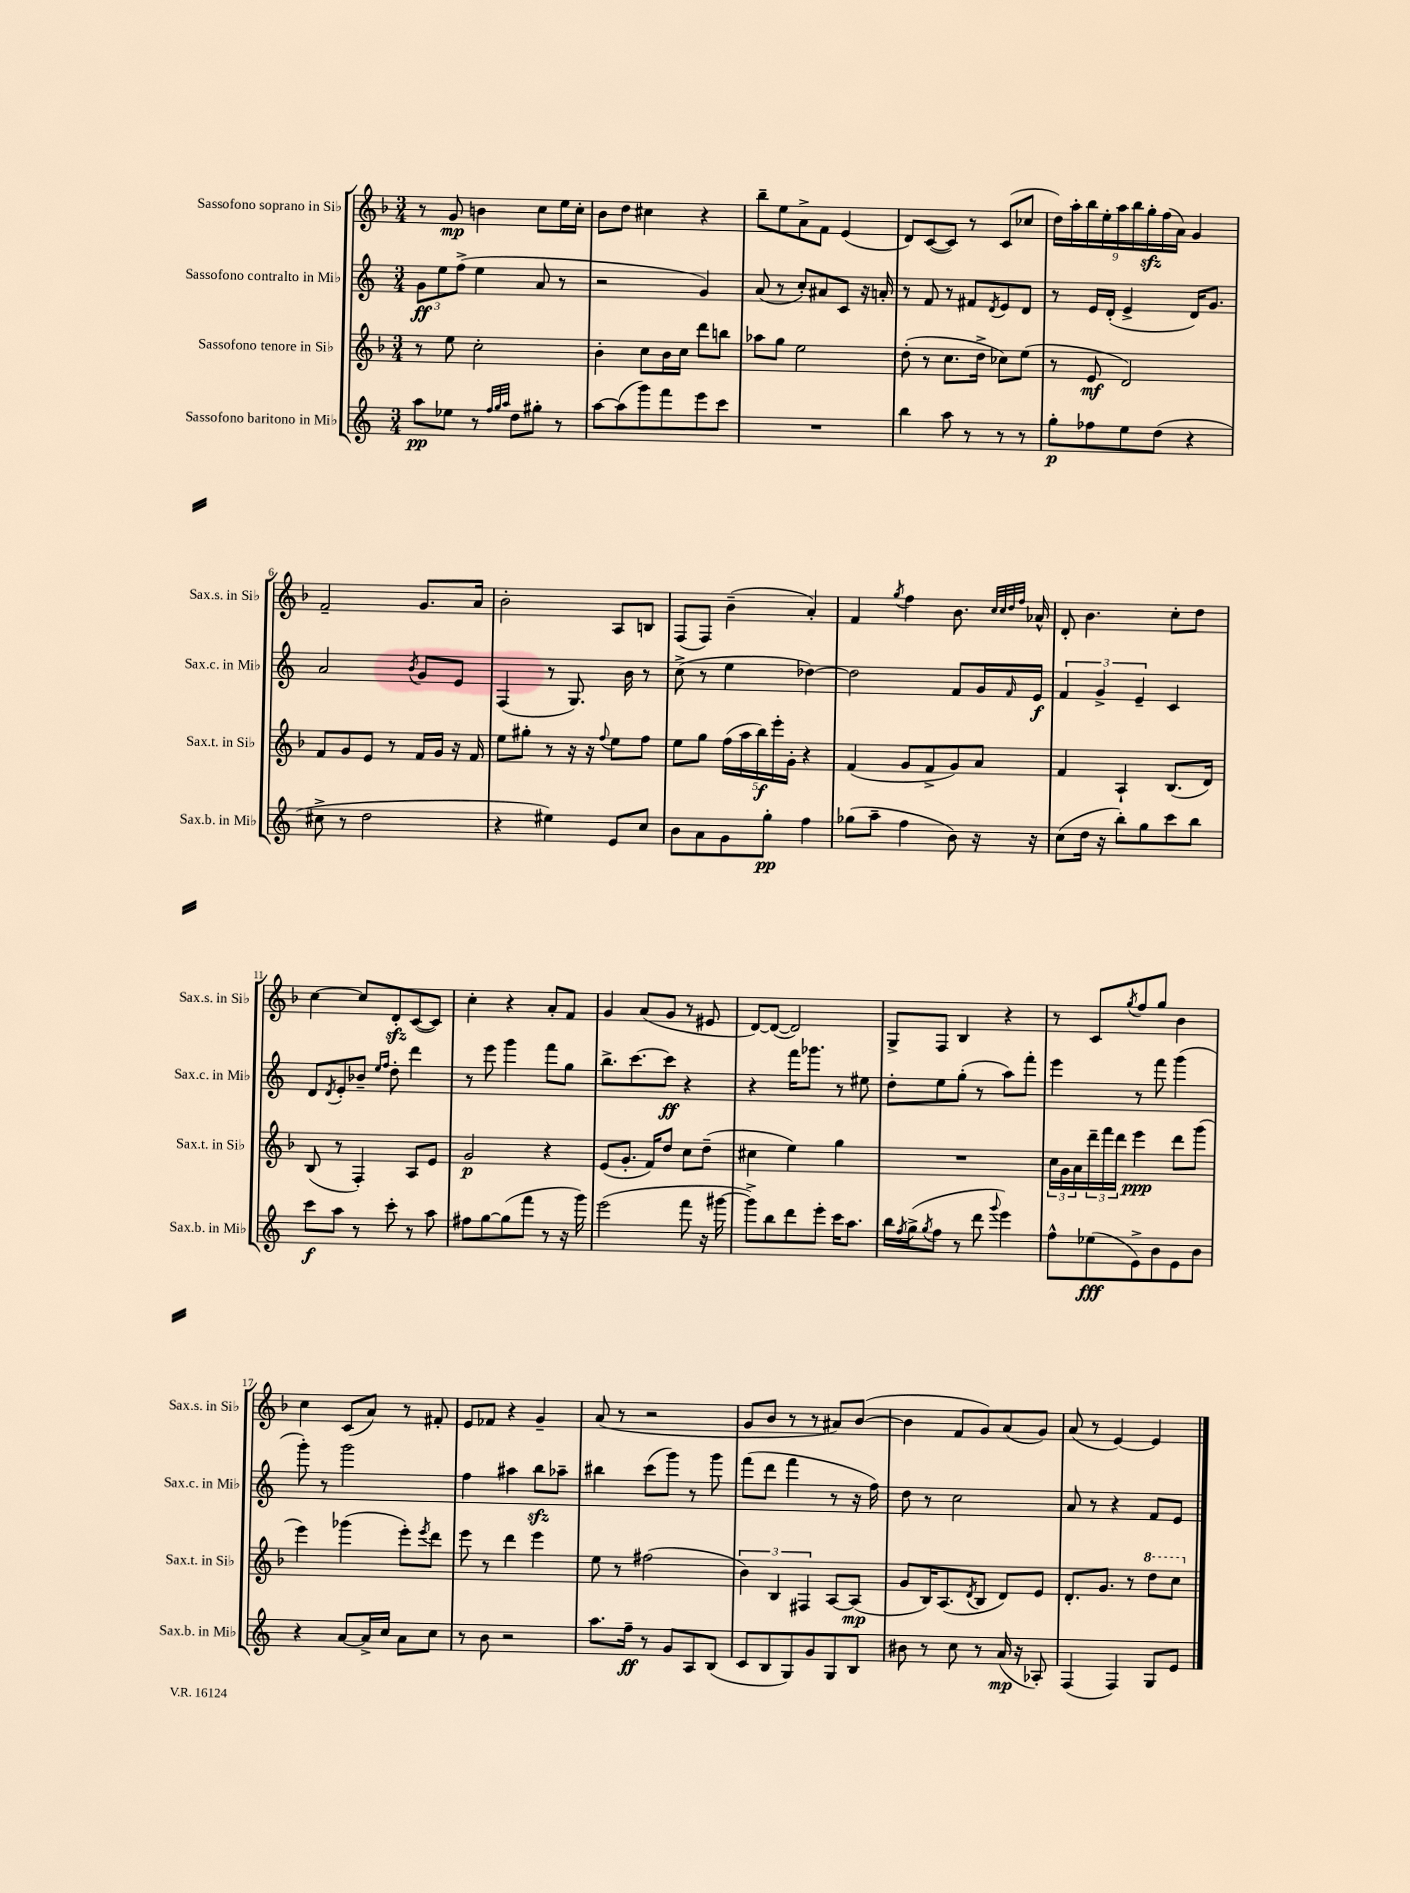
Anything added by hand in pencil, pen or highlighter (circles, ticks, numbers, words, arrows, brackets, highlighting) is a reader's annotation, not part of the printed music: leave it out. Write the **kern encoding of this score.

**kern	**kern	**kern	**kern
*staff4	*staff3	*staff2	*staff1
*clefG2	*clefG2	*clefG2	*clefG2
*k[]	*k[b-]	*k[]	*k[b-]
*M3/4	*M3/4	*M3/4	*M3/4
8aa\L	8r	12g\L	8r
.	.	12ee\	.
8ee-\J	8ee\	.	8g/
.	.	(12ff^\J	.
8r	2cc'\	4ee\	4b\
32qqff/LLL	.	.	.
32qqgg/	.	.	.
32qqaa/JJJ	.	.	.
8dd\L	.	.	.
8gg#'\J	.	8a/	8cc\L
8r	.	8r	16ee\L
.	.	.	16cc'\JJ
=	=	=	=
[8aa\L	4b-'\	2r	8b-\L
(8aa\]	.	.	8dd\J
8ggg\)	8cc\L	.	4cc#\
8fff\	16b-\L	.	.
.	16cc\JJ	.	.
8eee\	8ddd\L	4g/)	4r
8ccc\J	8bb\J	.	.
=	=	=	=
2.r	8aa-\L	(8a/	8bb-~\L
.	8gg\J	8r	8ee\
.	2ee\	8cc'/L)	8a^\
.	.	8a#/	8f\J
.	.	8c/J	(4e/
.	.	16r	.
.	.	16a'/	.
=	=	=	=
4bb\	(8dd'\	8r	8d/L)
.	8r	8f/	([8c/
8aa\	8.cc\L	8r	8c/]J)
8r	.	8f#/L	8r
.	16dd^\Jk	.	.
.	.	8qd/	.
8r	8cc-\L)	8e/	(8c/L
8r	(8ee\J	8d/J	8cc-/J
=	=	=	=
8gg'\L	8r	8r	18dd\LL)
.	.	.	18aa'\
.	.	.	18bb-\
8ff-\	8e/	16e/LL	.
.	.	.	18ee'\
.	.	(16d'/JJ	.
.	.	.	18aa\
8ee\	2d/)	4e^/	.
.	.	.	18bb-\
.	.	.	18gg'\
(8dd\J	.	.	.
.	.	.	(18ff\
.	.	.	18a\JJ)
4r	.	16d/LK)	4g/
.	.	8.g/J	.
=	=	=	=
8cc#^\	8f/L	2a/	2f~/
8r	8g/	.	.
2dd\	8e/J	.	.
.	8r	.	.
.	.	8qb/	.
.	16f/LL	8g/L	8.g/L
.	16g/JJ	.	.
.	16r	8e/J	.
.	16f/	.	16a/Jk
=	=	=	=
4r	8ee\L	(4F/	2b-'\
.	8gg#'\J	.	.
4ee#\)	8r	8r	.
.	16r	8.G/)	.
.	16r	.	.
.	8qqff/	.	.
8e/L	8ee\L	.	8A/L
.	.	16b\	.
8cc/J	8ff\J	8r	8B/J
=	=	=	=
8b\L	8ee\L	(8cc^\	(8F/L
8a\	8gg\J	8r	8F/J)
8g\	(20ff\LL	4ee\	(4b-~\
.	20aa\	.	.
.	20bb-\)	.	.
8gg'\J	.	.	.
.	20eee'\	.	.
.	20g'\JJ	.	.
4ff\	4r	[4dd-\)	4a'/)
=	=	=	=
(8gg-\L	(4f/	2dd-\]	4f/
8aa~\J	.	.	.
.	.	.	8qgg/
4ff\	8g/L	.	4ff\
.	8f^/	.	.
8b\)	8g/)	8f/L	8.b-\
16r	8a/J	16g/L	.
.	.	.	32qqcc/LLL
.	.	.	32qqcc/
.	.	.	32qqdd/
.	.	16qqf/	32qqff/JJJ
16r	.	16e/JJ	16a-^^/
=	=	=	=
(8cc\L	4f/	6f/	8d'/
16dd\Jk	.	.	4.b-\
.	.	6g^/	.
16r	.	.	.
8bb'\L)	4A`/	.	.
.	.	6e~/	.
8gg\	.	.	.
8ccc\	(8.B-/L	4c/	8cc'\L
8bb\J	.	.	8dd\J
.	16d/Jk)	.	.
=	=	=	=
8ccc\L	(8B-/	8d/L	[4cc\
.	.	8qd/	.
8aa\J	8r	8e'/	.
8r	4F'/)	8b-~/J	8cc/]L
.	.	16qqee/LL	.
.	.	16qqff/JJ	.
8ccc'\	.	8dd'\	8d'/
8r	8A/L	4ddd\	([8c/
8aa\	8e/J	.	8c/]J)
=	=	=	=
8ff#\L	2g/	8r	4cc'\
[8gg\	.	8eee\	.
(8gg\]	.	4ggg\	4r
8fff\J	.	.	.
8r	4r	8fff\L	8a'/L
16r	.	8gg\J	8f/J
16ggg\)	.	.	.
=	=	=	=
(2eee\	(8e/L	8.bb^\L	4g/
.	8.g'/J	.	.
.	.	[8.ccc\	.
.	.	.	(8a/L
.	16f/LK)	.	.
.	8dd/J	8ccc\]J	8g/J
8fff\	8cc\L	4r	8r
16r	(8dd~\J	.	8e#/
[16ggg#\	.	.	.
=	=	=	=
8ggg#^\]L)	4cc#\	4r	[8d/L)
8bb\	.	.	(8d/_J
8ddd\	4ee\)	16fff\LK	2d/])
.	.	8.ggg-\J	.
8eee'\J	.	.	.
16ccc\LK	4gg\	8r	.
8.aa\J	.	.	.
.	.	8ee#\	.
=	=	=	=
16bb\LL	2.r	8dd'\L	8G^/L
8qff/	.	.	.
(16gg^\J	.	.	.
8qgg/	.	.	.
8ff\J	.	8ee\	8F/J
8r	.	(8gg'\J	4B-/
8ddd\	.	8r	.
8qqggg/	.	.	.
4eee\)	.	8aa\L)	4r
.	.	8fff'\J	.
=	=	=	=
8ff^^\L	24cc\LL	4eee\	8r
.	24g\	.	.
.	24a\	.	.
(8ee-\	24ddd~\	.	8c/L
.	24fff\	.	.
.	24ddd\JJ	.	.
.	.	.	8qgg/
8e^\)	4eee\	8r	8ff/
8b\	.	8fff\	8gg/J
8e\	8ddd\L	(4ggg\	4b-\
8b\J	(8ggg\J	.	.
=	=	=	=
4r	4eee\)	8ggg'\)	4cc\
.	.	8r	.
[8a/L	(4ggg-\	2ggg\	(8c/L
16a^/]L	.	.	8a/J)
16cc/JJ	.	.	.
8a\L	8eee'\L)	.	8r
.	8qeee/	.	.
8cc\J	8ddd\J	.	8f#'/
=	=	=	=
8r	8eee\	4ff\	8e/L
8b\	8r	.	8f-/J
2r	4ddd\	4aa#\	4r
.	4eee\	8bb\L	4g~/
.	.	8aa-~\J	.
=	=	=	=
8.aa\L	8ee\	4bb#\	(8a/
.	8r	.	8r
16ff~\Jk	.	.	.
8r	(2ff#\	(8ccc\L	2r
8g/L	.	8ggg\J)	.
8A/	.	8r	.
(8B/J	.	8ggg\	.
=	=	=	=
8c/L	6b-\)	(8fff\L	8g/L
8B/	.	8ddd\J	8b-/J
.	6B-/	.	.
8G/)	.	4fff\	8r
.	6F#/	.	.
8g/	.	.	8r
8G/	[8A/L	8r	8a#/L)
8B/J	(8A/]J	16r	([8b-/J
.	.	16ff\)	.
=	=	=	=
8b#\	8g/L	8dd\	4b-\]
8r	16B-/K)	8r	.
.	(8.A/	.	.
8cc\	.	2cc\	8f/L
.	8qd/	.	.
8r	8B-/J	.	8g/)
(16a/	8d/L)	.	(8a/
16r	.	.	.
8A-'/)	8e/J	.	8g/J)
=	=	=	=
(4F/	8.d'/L	8a/	(8a/
.	.	8r	8r
.	8.g/J	.	.
4F/)	.	4r	[4e/)
.	8r	.	.
8G/L	8ddd\L	8f/L	4e/]
8e/J	8ccc\J	8e/J	.
==	==	==	==
*-	*-	*-	*-
